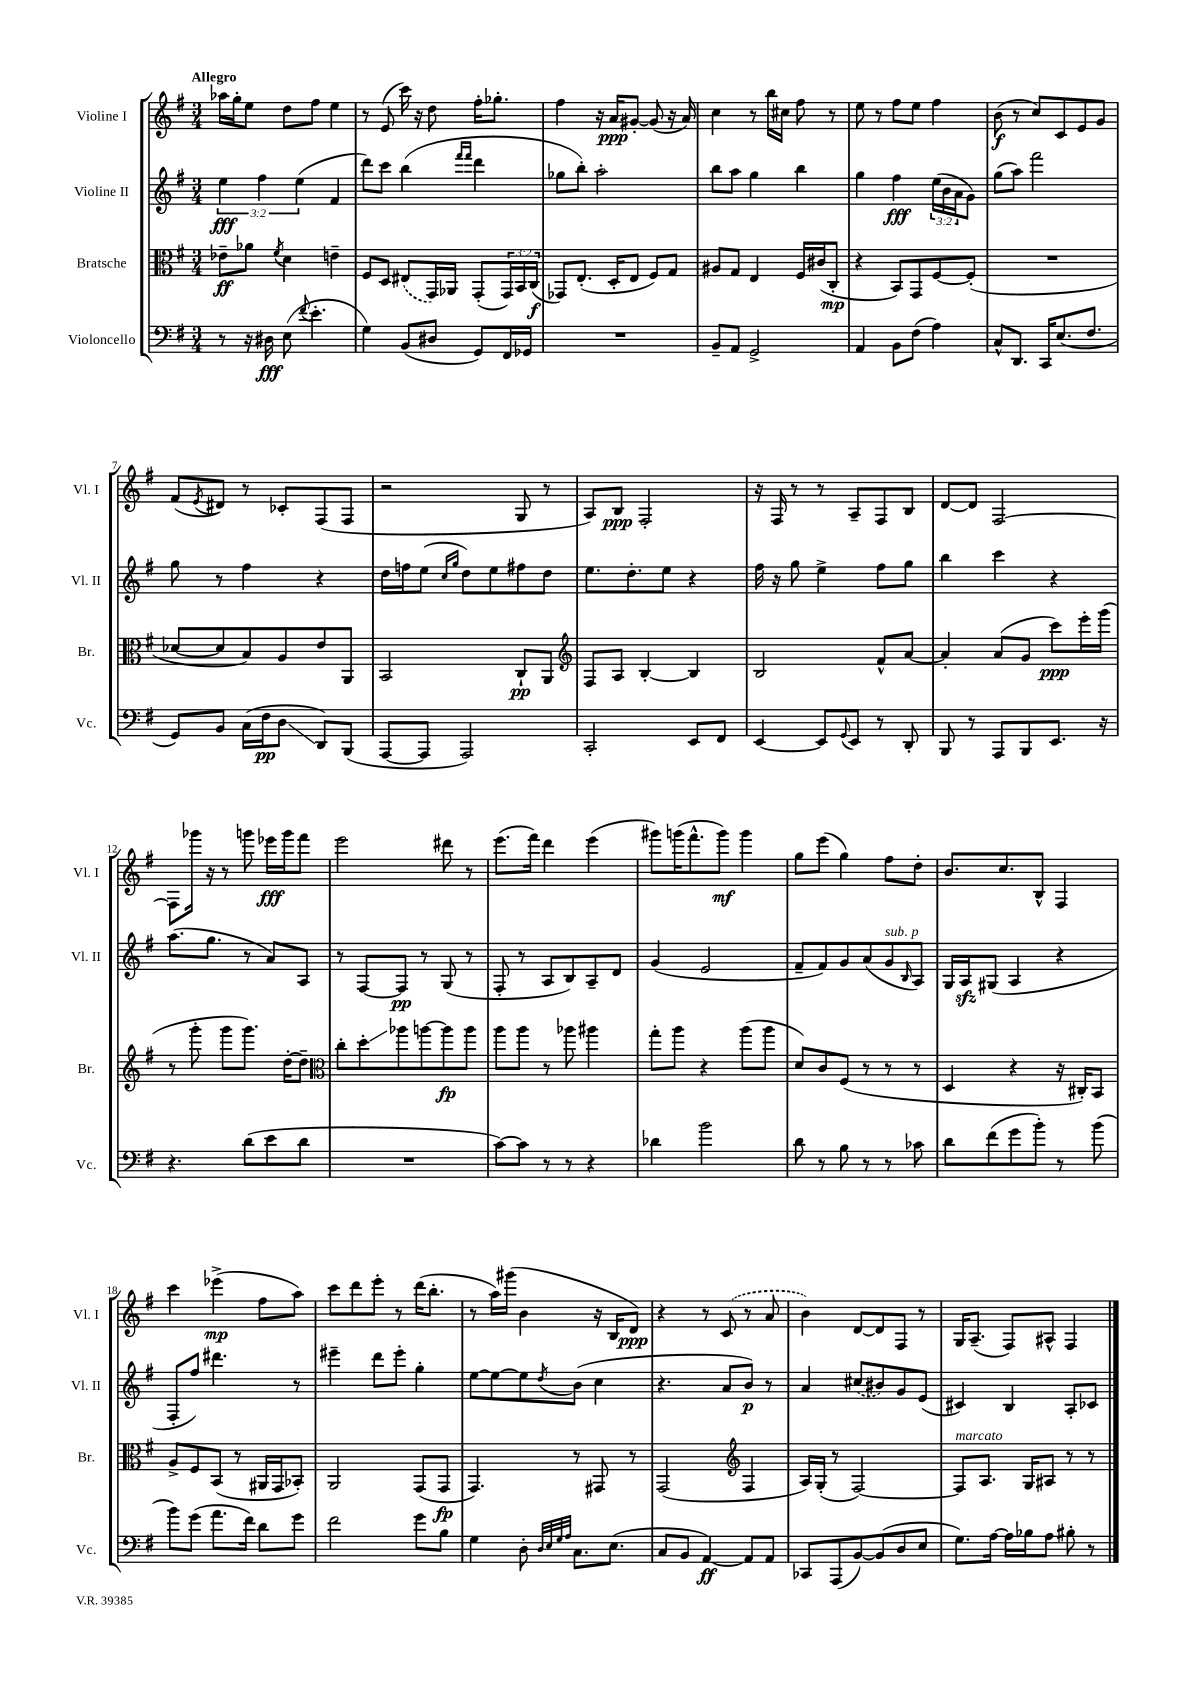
<<
\new StaffGroup <<
\new Staff = "s0" \with { instrumentName = "Violine I" shortInstrumentName = "Vl. I" } {
    \clef treble \key g \major \numericTimeSignature \time 3/4 \tempo "Allegro"
    aes''16 g''16-. e''8 d''8 fis''8 e''4 |
    r8 e'8( c'''16) r16 d''8 fis''16-. ges''8.-. |
    fis''4 r16 a'16\ppp gis'8~-. gis'8( r16 a'16) |
    c''4 r8 b''16 cis''16 fis''8 r8 |
    e''8 r8 fis''8 e''8 fis''4 |
    b'8\f( r8 c''8) c'8 e'8 g'8 |
    fis'8( \acciaccatura { e'8 } dis'8) r8 ces'8-. fis8( fis8 |
    r2 g8 r8 |
    a8) b8\ppp fis2-. |
    r16 fis16 r8 r8 a8-- fis8 b8 |
    d'8~ d'8 fis2~ |
    fis8 ges'''16 r16 r8 g'''8 ees'''16\fff g'''16 fis'''8 |
    e'''2 dis'''8 r8 |
    e'''8.( fis'''16) d'''4 e'''4( |
    gis'''8) g'''16( fis'''8.-^ g'''8\mf) g'''4 |
    g''8 e'''8( g''4) fis''8 d''8-. |
    b'8. c''8. b8-^ fis4 |
    c'''4 ees'''4->\mp( fis''8 a''8) |
    c'''8 d'''8 e'''8-. r8 d'''16( b''8.-. |
    r8 a''16) gis'''16( b'4 r16 b16 d'8\ppp) |
    r4 r8 \once \slurDashed c'8( r8 a'8 |
    b'4) d'8~ d'8 fis8 r8 |
    g16 a8.--( fis8) ais8-^ fis4 \bar "|." |
}
\new Staff = "s1" \with { instrumentName = "Violine II" shortInstrumentName = "Vl. II" } {
    \clef treble \key g \major \numericTimeSignature \time 3/4 \override Staff.TupletNumber.text = #tuplet-number::calc-fraction-text
    \tuplet 3/2 { e''4\fff fis''4 e''4( } fis'4 |
    d'''8) c'''8 b''4( \grace { fis'''16 fis'''16 } d'''4 |
    ges''8 b''8-.) a''2-. |
    b''8 a''8 g''4 b''4 |
    g''4 fis''4\fff \tuplet 3/2 { e''16( b'16 a'16 } g'8) |
    g''8( a''8) fis'''2 |
    g''8 r8 fis''4 r4 |
    d''16 f''16 e''8( \grace { c''16 g''16 } d''8) e''8 fis''8 d''8 |
    e''8. d''8.-. e''8 r4 |
    fis''16 r16 g''8 e''4-> fis''8 g''8 |
    b''4 c'''4 r4 |
    a''8.( g''8. r8 a'8) a8 |
    r8 fis8~ fis8\pp r8 g8( r8 |
    fis8-. r8 a8 b8) a8-- d'8 |
    g'4( e'2 |
    fis'8-- fis'8) g'8 a'8( g'8^\markup { \italic "sub. p" } \grace { b16 } a8) |
    g16 a16\sfz gis8( a4 r4 |
    fis8-. fis''8) dis'''4. r8 |
    eis'''4-- d'''8 eis'''8-. g''4-. |
    e''8~ e''8~ e''8 \acciaccatura { d''8 } b'8( c''4 |
    r4. a'8 b'8\p) r8 |
    a'4 \once \slurDashed cis''8( bis'8) g'8 e'8( |
    cis'4) b4 a8-. ces'8 \bar "|." |
}
\new Staff = "s2" \with { instrumentName = "Bratsche" shortInstrumentName = "Br." } {
    \clef alto \key g \major \numericTimeSignature \time 3/4 \override Staff.TupletNumber.text = #tuplet-number::calc-fraction-text
    ees'8--\ff aes'8 \acciaccatura { fis'8 } d'4 e'4-- |
    fis8 d8 \once \slurDashed eis8( g,16) aes,16 g,8-.( \tuplet 3/2 { g,16) b,16 c16\f( } |
    ges,8) e8.-.( d16-. e8 fis8) g8 |
    ais8 g8 e4 fis16 cis'16( c8-.\mp |
    r4 b,8) g,8 fis8~ fis8-.( |
    R2. |
    des'8~ des'8 b8) a8 e'8 a,8 |
    b,2 c8-!\pp a,8 |
    \clef treble fis8 a8 b4~-. b4 |
    b2 fis'8-^ a'8~ |
    a'4-. a'8( g'8 c'''8\ppp) e'''16-. g'''16( |
    r8 g'''8-. g'''8 g'''8.) d''16~-. d''8-- |
    \clef alto c''8-. d''8-.\glissando aes''8 a''8~ a''8\fp a''8 |
    a''8 a''8 r8 aes''8 ais''4 |
    g''8-. a''8 r4 a''8( a''8 |
    d'8) c'8 fis8( r8 r8 r8 |
    d4 r4 r16 cis16-.) b,8 |
    a8-> fis8 b,8( r8 ais,16 g,16 bes,8-.) |
    a,2 g,8( g,8\fp |
    g,4.) r8 gis,8 r8 |
    g,2( \clef treble fis4 |
    a16) g16-.( r8 fis2~) |
    fis8^\markup { \italic "marcato" } a8. g16 ais8 r8 r8 \bar "|." |
}
\new Staff = "s3" \with { instrumentName = "Violoncello" shortInstrumentName = "Vc." } {
    \clef bass \key g \major \numericTimeSignature \time 3/4
    r8 r16 dis16\fff e8( \appoggiatura { fis'8 } e'4.-. |
    g4) b,8( dis8 g,8) fis,16 ges,16 |
    R2. |
    b,8-- a,8 g,2-> |
    a,4 b,8 fis8( a4) |
    c8-^ d,8. c,16 e8.( fis8. |
    g,8) b,8 c16( fis16\pp d8\glissando d,8) b,,8( |
    a,,8~ a,,8 a,,2) |
    c,2-. e,8 fis,8 |
    e,4~ e,8 \appoggiatura { g,8 } e,8 r8 d,8-. |
    b,,8 r8 a,,8 b,,8 e,8. r16 |
    r4. d'8( e'8 d'8 |
    R2. |
    c'8~) c'8 r8 r8 r4 |
    des'4 b'2 |
    d'8 r8 b8 r8 r8 ces'8 |
    d'8 fis'8( g'8 b'8-.) r8 b'8( |
    b'8) g'8( a'8. fis'16) d'8 g'8 |
    fis'2 g'8 b8 |
    g4 d8-. \grace { d32 e32 g32 a32 } c8. e8.( |
    c8 b,8 a,4~\ff) a,8 a,8 |
    ces,8 a,,8( b,8~) b,8( d8 e8 |
    g8.) a16~ a16 bes16 a8 bis8-. r8 \bar "|." |
}
>>
>>
